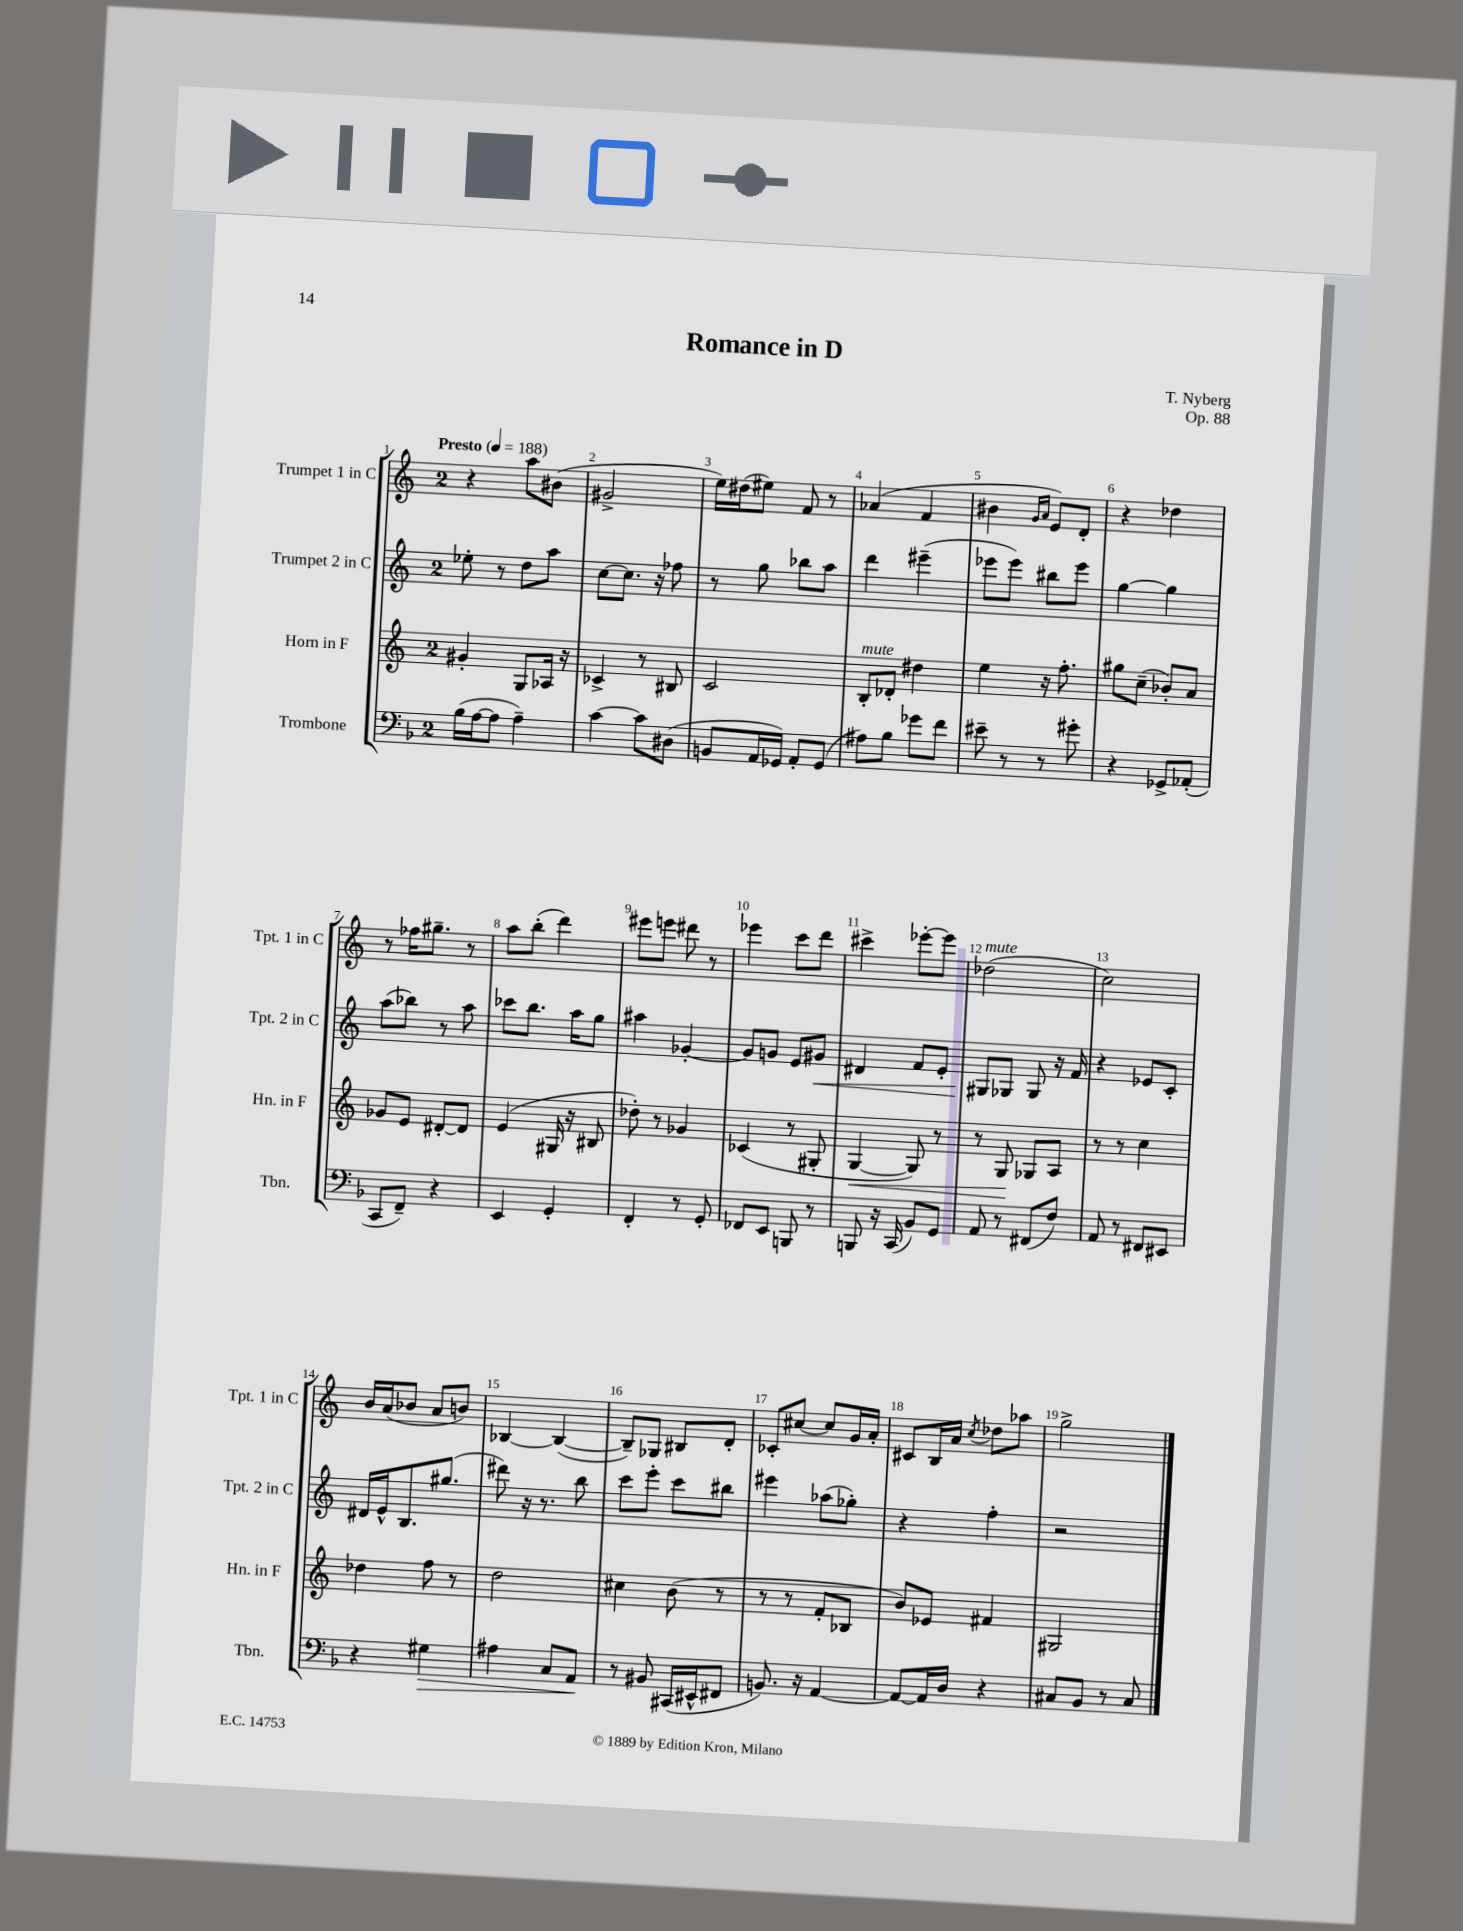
\header { title = "Romance in D" composer = "T. Nyberg" opus = "Op. 88" }
<<
\new StaffGroup <<
\new Staff = "s0" \with { instrumentName = "Trumpet 1 in C" shortInstrumentName = "Tpt. 1 in C" } {
    \clef treble \key c \major \once \override Staff.TimeSignature.style = #'single-digit \time 2/4 \tempo "Presto" 4 = 188
    r4 a''8 bis'8( |
    gis'2-> |
    e''16) dis''16( eis''8) f'8 r8 |
    aes'4( f'4 |
    bis'4 \grace { g'16 a'16 } e'8) d'8-. |
    r4 des''4 |
    r8 fes''16 gis''8.-- r8 |
    a''8 b''8-.( d'''4) |
    eis'''8 e'''8 dis'''8 r8 |
    ees'''4 c'''8 d'''8 |
    cis'''4-> ees'''8~-. ees'''8 |
    des''2^\markup { \italic "mute" }( |
    c''2) |
    b'16 a'16( bes'8 a'8 b'8) |
    bes4~ bes4~( |
    bes8--) ges8 bis8 d'8-. |
    ces'8-. cis''8~ cis''8 g'16 a'16-. |
    cis'8 b16 a'16 \acciaccatura { c''8 } des''8 aes''8 |
    g''2-> \bar "|." |
}
\new Staff = "s1" \with { instrumentName = "Trumpet 2 in C" shortInstrumentName = "Tpt. 2 in C" } {
    \clef treble \key c \major \once \override Staff.TimeSignature.style = #'single-digit \time 2/4
    ees''8-. r8 d''8 a''8 |
    c''8~ c''8. r16 fes''8 |
    r8 g''8 bes''8 a''8 |
    d'''4 eis'''4--( |
    ees'''8 ees'''8) bis''8 ees'''8 |
    g''4~ g''4 |
    a''8( bes''8) r8 a''8 |
    ces'''8 b''8. a''16 g''8 |
    ais''4 ges'4~-. |
    ges'8 g'8 e'8 gis'8\< |
    dis'4 f'8 e'8-. |
    gis8\! ges8 ges8 r16 f'16 |
    r4 ees'8 c'8-. |
    dis'16 e'16-^ b8. gis''8.( |
    dis'''8) r16 r8. b''8 |
    c'''8 e'''8-. c'''8 bis''8 |
    eis'''4 aes''8( ges''8-.) |
    r4 f''4-. |
    r2 \bar "|." |
}
\new Staff = "s2" \with { instrumentName = "Horn in F" shortInstrumentName = "Hn. in F" } {
    \clef treble \key c \major \once \override Staff.TimeSignature.style = #'single-digit \time 2/4
    gis'4-. g8 aes16 r16 |
    ces'4-> r8 bis8 |
    c'2 |
    b8-.^\markup { \italic "mute" } des'8-. dis''4 |
    e''4 r16 f''8.-. |
    gis''8 c''8--( bes'8-.) a'8 |
    ges'8 e'8 dis'8~-. dis'8 |
    e'4( gis16 r16 bis8 |
    des''8-.) r8 ges'4 |
    ces'4( r8 gis8-. |
    g4~\< g8) r8 |
    r8 g8\! ges8 a8 |
    r8 r8 c''4 |
    des''4 f''8 r8 |
    d''2 |
    cis''4 b'8( r8 |
    r8 r8 f'8-. bes8 |
    b'8) ees'8 fis'4 |
    gis2 \bar "|." |
}
\new Staff = "s3" \with { instrumentName = "Trombone" shortInstrumentName = "Tbn." } {
    \clef bass \key f \major \once \override Staff.TimeSignature.style = #'single-digit \time 2/4
    bes16( a16~ a8 a4--) |
    c'4~ c'8 dis8( |
    b,8 a,16 ges,16) a,8-. ges,8( |
    ais8) bes8 ges'8 f'8 |
    eis'8-- r8 r8 gis'8-. |
    r4 ges,8-> aes,8-.( |
    c,8 f,8--) r4 |
    e,4 g,4-. |
    f,4-. r8 g,8-. |
    fes,8 e,8 b,,8 r8 |
    b,,8 r16 c,16( bes,8) g,8 |
    a,8 r8 fis,8( f8) |
    a,8 r8 fis,8 eis,8 |
    r4 gis4\> |
    ais4 c8 a,8\! |
    r8 bis,8 cis,16( eis,16-^ fis,8 |
    b,8.) r16 a,4~ |
    a,8~ a,16 d16 r4 |
    cis8 bes,8 r8 cis8 \bar "|." |
}
>>
>>
\layout { \context { \Score \override BarNumber.break-visibility = ##(#f #t #t) barNumberVisibility = #all-bar-numbers-visible } }
